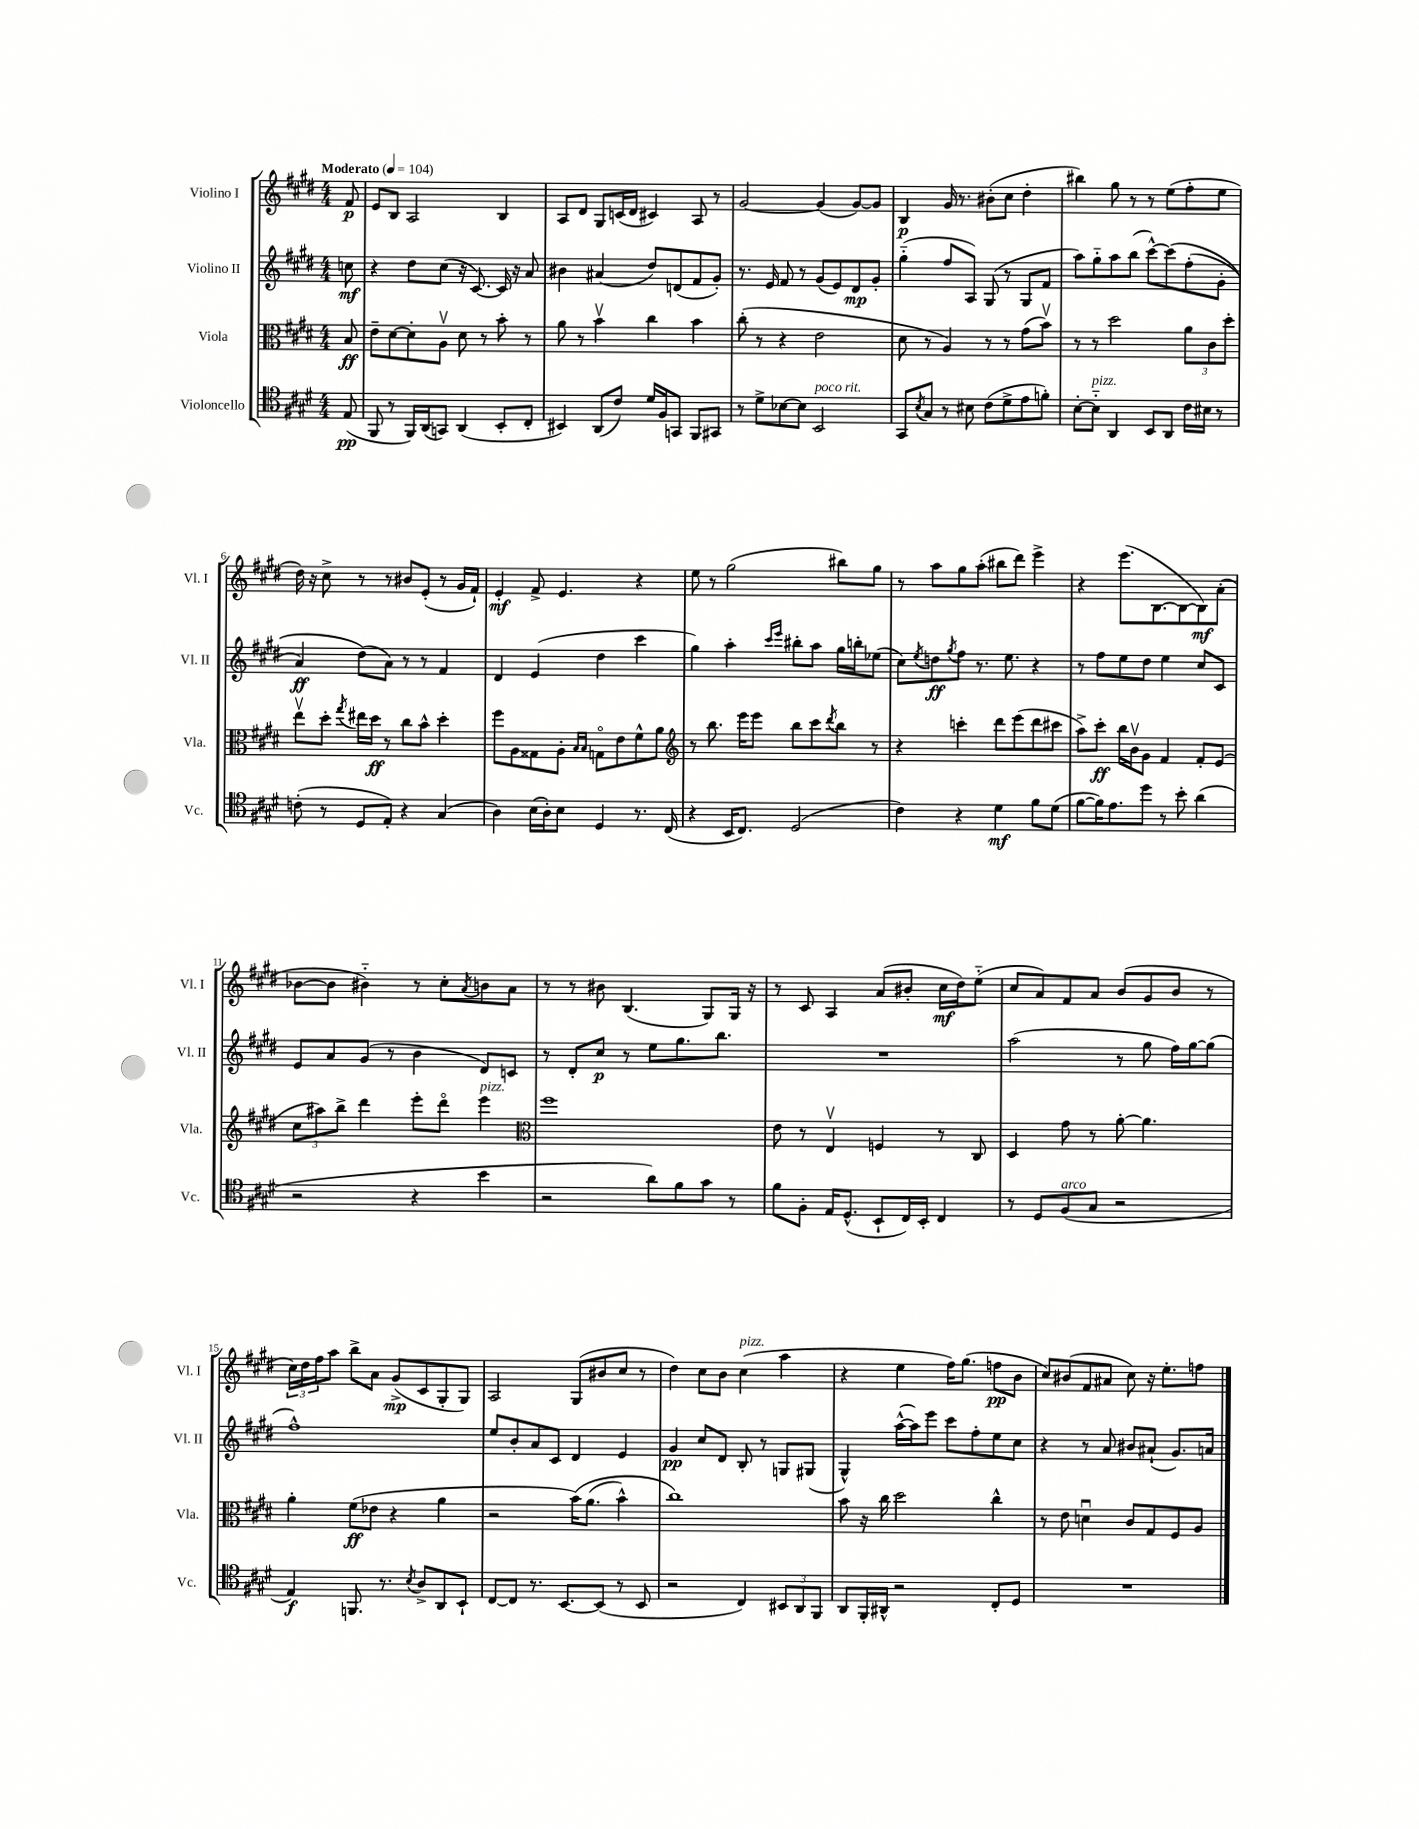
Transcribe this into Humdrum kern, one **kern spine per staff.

**kern	**dynam	**kern	**dynam	**kern	**dynam	**kern	**dynam
*part4	*part4	*part3	*part3	*part2	*part2	*part1	*part1
*staff4	*staff4	*staff3	*staff3	*staff2	*staff2	*staff1	*staff1
*I"Violoncello	*	*I"Viola	*	*I"Violino II	*	*I"Violino I	*
*I'Vc.	*	*I'Vla.	*	*I'Vl. II	*	*I'Vl. I	*
*clefC4	*	*clefC3	*	*clefG2	*	*clefG2	*
*k[f#c#g#d#]	*	*k[f#c#g#d#]	*	*k[f#c#g#d#]	*	*k[f#c#g#d#]	*
*M4/4	*	*M4/4	*	*M4/4	*	*M4/4	*
*MM104	*	*MM104	*	*MM104	*	*MM104	*
=	=	=	=	=	=	=	=
!	!	!	!	!	!	!LO:TX:a:B:t=Moderato	!
(8E/	pp	8B/	ff	8ccn\	mf	8f#/	p
=1	=1	=1	=1	=1	=1	=1	=1
8FF#/	.	8e~\L	.	4r	.	8e/L	.
8r	.	[8d#\	.	.	.	8B/J	.
16FF#/LL)	.	8d#'\]	.	8dd#\L	.	2A/	.
(16AA/J	.	.	.	.	.	.	.
8GGn/J)	.	8Av\J	.	(8cc#\J	.	.	.
(4AA/	.	8d#\	.	16r	.	.	.
.	.	.	.	[8.c#/)	.	.	.
.	.	8r	.	.	.	.	.
8BB'/L	.	8b'\	.	16c#/]	.	4B/	.
.	.	.	.	16r	.	.	.
8C#'/J	.	8r	.	8a/	.	.	.
=2	=2	=2	=2	=2	=2	=2	=2
4BB#X/)	.	8a\	.	4b#X\	.	8A/L	.
.	.	8r	.	.	.	8d#/J	.
(8AA/L	.	4bv\	.	(4a#X/	.	8G#/L	.
8c#/J)	.	.	.	.	.	(16cn/L	.
.	.	.	.	.	.	16d#/JJ	.
16d#/LL	.	4cc#\	.	8dd#/L)	.	4c#X/)	.
16F#/J	.	.	.	.	.	.	.
8GGn/J	.	.	.	(8dn/	.	.	.
8FF#/L	.	4b\	.	8f#/	.	8A/	.
8GG#X/J	.	.	.	8g#'/J)	.	8r	.
=3	=3	=3	=3	=3	=3	=3	=3
8r	.	(8cc#'\	.	8.r	.	[2g#/	.
8d#^\L	.	8r	.	.	.	.	.
.	.	.	.	16e/	.	.	.
[8B-X\	.	4r	.	8f#/	.	.	.
8B-\J]	.	.	.	8r	.	.	.
!LO:TX:a:i:t=poco rit.	!	!	!	!	!	!	!
2BB/	.	2e\	.	(8g#/L	.	(4g#/]	.
.	.	.	.	8e/)	.	.	.
.	.	.	.	8d#/	mp	[8g#/L)	.
.	.	.	.	8g#'/J	.	8g#/J]	.
=4	=4	=4	=4	=4	=4	=4	=4
8GG#/L	.	8d#\	.	(4gg#\	.	4B/	p
8qB/	.	.	.	.	.	.	.
8G#/J	.	8r	.	.	.	.	.
8r	.	4A/)	.	8ff#/L	.	16g#/	.
.	.	.	.	.	.	8.r	.
8B#X\	.	.	.	8A/J)	.	.	.
(8c#\L	.	8r	.	(8G#/	.	(8b#X'\L	.
8d#^\	.	8r	.	8r	.	8cc#\J	.
8e\	.	(8g#\L	.	8G#/L	.	4dd#'\	.
8fn'\J)	.	8bv\J)	.	8f#/J	.	.	.
=5	=5	=5	=5	=5	=5	=5	=5
[8B'\L	.	8r	.	8aa\L)	.	4bb#X\)	.
!LO:TX:a:i:t=pizz.	!	!	!	!	!	!	!
8B\J]	.	8r	.	8gg#\	.	.	.
4AA/	.	2dd#\	.	8aa\	.	8gg#\	.
.	.	.	.	(8bb\J	.	8r	.
8BB/L	.	.	.	[8ccc#^^\L)	.	8r	.
8AA/J	.	.	.	(8ccc#\]	.	(8ee\L	.
16c#\LL	.	12a\L	.	(8ff#'\	.	8ff#'\	.
16B#X\JJ	.	.	.	.	.	.	.
.	.	12c#\	.	.	.	.	.
8r	.	.	.	8g#'\J	.	8ee\J	.
.	.	12dd#'\J	.	.	.	.	.
!!LO:LB:g=z
=6	=6	=6	=6	=6	=6	=6	=6
(8cn'\	.	8eev\L	.	4a/)	ff	16dd#\)	.
.	.	.	.	.	.	16r	.
8r	.	8dd#'\J	.	.	.	8cc#^\	.
.	.	8qgg#/	.	.	.	.	.
8D#/L	.	16ee#X\LL	.	(8dd#\L)	.	8r	.
.	.	16dd#\JJ	ff	.	.	.	.
8E'/J)	.	8r	.	8a\J)	.	8r	.
4r	.	8cc#\L	.	8r	.	8b#X/L	.
.	.	8b^^\J	.	8r	.	(8e'/J	.
(4G#/	.	4dd#'\	.	4f#/	.	8r	.
.	.	.	.	.	.	16g#/LL	.
.	.	.	.	.	.	16f#`/JJ)	.
=7	=7	=7	=7	=7	=7	=7	=7
4A\)	.	8ff#\L	.	4d#/	.	4e'/	mf
.	.	8A\	.	.	.	.	.
(16B\LL	.	8G##X\	.	(4e/	.	8f#^/	.
16A'\J)	.	.	.	.	.	.	.
8B\J	.	8A'\J	.	.	.	4.e/	.
.	.	16qqB/LL	.	.	.	.	.
.	.	16qqB/JJ	.	.	.	.	.
4D#/	.	8Gn\L	.	4dd#\	.	.	.
.	.	8e\	.	.	.	.	.
8.r	.	8f#^^\	.	4ccc#\	.	4r	.
.	.	8a\J	.	.	.	.	.
(16C#/	.	.	.	.	.	.	.
=8	=8	=8	=8	=8	=8	=8	=8
*	*	*clefG2	*	*	*	*	*
4r	.	8r	.	4gg#\)	.	8ee\	.
.	.	8.bb\	.	.	.	8r	.
16BB/KL	.	.	.	4aa'\	.	(2gg#\	.
8.C#/J)	.	16eee\KL	.	.	.	.	.
.	.	8eee\J	.	.	.	.	.
.	.	.	.	16qqccc#/LL	.	.	.
.	.	.	.	16qqeee/JJ	.	.	.
(2D#/	.	8bb\L	.	8bb#X'\L	.	.	.
.	.	8ccc#\	.	8aa\J	.	.	.
.	.	8qddd#/	.	.	.	.	.
.	.	8bb\J	.	16gg#\LL	.	8bb#X\L)	.
.	.	.	.	16bbn'\J	.	.	.
.	.	8r	.	(8ee-X\J	.	8gg#\J	.
=9	=9	=9	=9	=9	=9	=9	=9
4c#\)	.	4r	.	8cc#\L)	.	8r	.
.	.	.	.	8qee/	.	.	.
.	.	.	.	8ddn\	ff	8aa\L	.
.	.	.	.	8qgg#/	.	.	.
4r	.	4cccn'\	.	8ff#\J	.	8gg#\	.
.	.	.	.	8.r	.	(8aa'\J	.
4d#\	mf	8ddd#\L	.	.	.	8bb#X\L	.
.	.	.	.	8.ee\	.	.	.
.	.	(8eee\	.	.	.	8ddd#\J)	.
8f#\L	.	8ddd#\	.	4r	.	4eee^\	.
(8d#\J	.	8ccc#X\J	.	.	.	.	.
=10	=10	=10	=10	=10	=10	=10	=10
[8f#\L	.	8aa^\L)	.	8r	.	4r	.
16f#\K])	.	8ccc#'\J	ff	8ff#\L	.	.	.
8.e\	.	.	.	.	.	.	.
.	.	16bb\LL	.	8ee\	.	(8.eee\L	.
.	.	16bv\J	.	.	.	.	.
8dd#\J	.	8g#\J	.	8dd#\J	.	.	.
.	.	.	.	.	.	[8.B\	.
8r	.	4f#/	.	4ee\	.	.	.
8b'\	.	.	.	.	.	8B\_	.
(4a\	.	8f#'/L	.	8cc#/L	.	8B\])	mf
.	.	(8e/J	.	8c#/J	.	(8a'\J	.
!!LO:LB:g=z
=11	=11	=11	=11	=11	=11	=11	=11
2r	.	12cc#\L	.	8e/L	.	[8b-X\L	.
.	.	12aa#X\)	.	.	.	.	.
.	.	.	.	8a/	.	8b-\J]	.
.	.	12bb^\J	.	.	.	.	.
.	.	4ddd#\	.	(8g#/J	.	4b#X\)	.
.	.	.	.	8r	.	.	.
4r	.	8eee'\L	.	4b\	.	8r	.
.	.	8ddd#\J	.	.	.	8cc#'\L	.
.	.	.	.	.	.	8qa/	.
!	!	!LO:TX:a:i:t=pizz.	!	!	!	!	!
4b\	.	4eee\	.	8d#/L)	.	8bn\	.
.	.	.	.	8cn/J	.	8a\J	.
=12	=12	=12	=12	=12	=12	=12	=12
*	*	*clefC3	*	*	*	*	*
2r	.	1ff#	.	8r	.	8r	.
.	.	.	.	8d#'/L	.	8r	.
.	.	.	.	8cc#/J	p	8b#X\	.
.	.	.	.	8r	.	(4.B/	.
8a\L)	.	.	.	8ee\L	.	.	.
8f#\	.	.	.	8.gg#\	.	.	.
8g#\J	.	.	.	.	.	8G#/L)	.
.	.	.	.	8.bb\J	.	.	.
8r	.	.	.	.	.	16G#/Jk	.
.	.	.	.	.	.	16r	.
=13	=13	=13	=13	=13	=13	=13	=13
8f#\L	.	8e\	.	1r	.	8r	.
8F#'\J	.	8r	.	.	.	8c#/	.
16E/KL	.	4Ev/	.	.	.	4A/	.
(8.D#^^/J	.	.	.	.	.	.	.
8BB`/L	.	4Fn/	.	.	.	(8a/L	.
16C#/L)	.	.	.	.	.	8b#X'/J	.
16BB'/JJ	.	.	.	.	.	.	.
4C#/	.	8r	.	.	.	16cc#\LL	mf
.	.	.	.	.	.	16dd#\J)	.
.	.	8C#/	.	.	.	(8ee\J	.
=14	=14	=14	=14	=14	=14	=14	=14
8r	.	4D#/	.	(2aa\	.	8cc#/L	.
8D#/L	.	.	.	.	.	8a/)	.
!LO:TX:a:i:t=arco	!	!	!	!	!	!	!
(8F#/	.	8g#\	.	.	.	8f#/	.
8G#/J	.	8r	.	.	.	8a/J	.
2r	.	[8a'\	.	8r	.	(8b/L	.
.	.	4.a\]	.	8gg#\	.	8g#/	.
.	.	.	.	16ff#\LL)	.	8b/J	.
.	.	.	.	[16gg#\J	.	.	.
.	.	.	.	(8gg#\J]	.	8r	.
!!LO:LB:g=z
=15	=15	=15	=15	=15	=15	=15	=15
4E/)	f	4a'\	.	1ff#^^)	.	24cc#\LL)	.
.	.	.	.	.	.	24dd#\	.
.	.	.	.	.	.	24ff#\J	.
.	.	.	.	.	.	8aa\J	.
8.FFn/	.	(8f#\L	ff	.	.	8bb^\L	.
.	.	8e-X\J	.	.	.	8a\J	.
8.r	.	.	.	.	.	.	.
.	.	4r	.	.	.	(8g#^/L	mp
8qB/	.	.	.	.	.	.	.
8A^/L	.	.	.	.	.	8c#/	.
8AA/	.	4a\	.	.	.	8G#'/	.
8BB`/J	.	.	.	.	.	8G#/J)	.
=16	=16	=16	=16	=16	=16	=16	=16
[8C#/L	.	2r	.	8ee/L	.	2A/	.
8C#/J]	.	.	.	8b'/	.	.	.
8.r	.	.	.	8a/	.	.	.
.	.	.	.	8c#/J	.	.	.
[8.BB/L	.	.	.	.	.	.	.
.	.	(16b\KL)	.	4d#/	.	(8G#/L	.
.	.	(8.a\J	.	.	.	.	.
(8BB/J]	.	.	.	.	.	8b#X/	.
8r	.	4b^^\)	.	4e/	.	8cc#/J	.
8BB/	.	.	.	.	.	8r	.
=17	=17	=17	=17	=17	=17	=17	=17
2r	.	1cc#)	.	4g#/	pp	4dd#\)	.
.	.	.	.	8cc#/L	.	8cc#\L	.
.	.	.	.	8d#/J	.	8b\J	.
!	!	!	!	!	!	!LO:TX:a:i:t=pizz.	!
4C#/)	.	.	.	8B'/	.	(4cc#\	.
.	.	.	.	8r	.	.	.
12BB#X/L	.	.	.	8Gn/L	.	4aa\	.
12AA/	.	.	.	.	.	.	.
.	.	.	.	(8G#X/J	.	.	.
12FF#/J	.	.	.	.	.	.	.
=18	=18	=18	=18	=18	=18	=18	=18
8AA/L	.	8b\	.	4G#^^/)	.	4r	.
16FF#'/L	.	16r	.	.	.	.	.
16AA#X^^/JJ	.	16cc#\	.	.	.	.	.
2r	.	2dd#\	.	([16aa^^\LL	.	4ee\	.
.	.	.	.	16aa\J])	.	.	.
.	.	.	.	8eee\J	.	.	.
.	.	.	.	8ccc#\L	.	16ff#\KL)	.
.	.	.	.	.	.	(8.gg#\J	.
.	.	.	.	8ff#'\	.	.	.
8C#'/L	.	4cc#^^\	.	8ee\	.	8ffn\L	pp
8D#/J	.	.	.	8cc#\J	.	8b\J	.
=19	=19	=19	=19	=19	=19	=19	=19
1r	.	8r	.	4r	.	8cc#/L)	.
.	.	8e\	.	.	.	(8b#X/	.
.	.	4dnu\	.	8r	.	8f#/	.
.	.	.	.	8a/	.	8a#X/J	.
.	.	8c#/L	.	8b#X/L	.	8cc#\)	.
.	.	8G#/	.	(8a#X`/J	.	16r	.
.	.	.	.	.	.	8.ee'\L	.
.	.	8F#/	.	8.g#/L)	.	.	.
.	.	8A/J	.	.	.	8ffn\J	.
.	.	.	.	16an/Jk	.	.	.
==	==	==	==	==	==	==	==
*-	*-	*-	*-	*-	*-	*-	*-
